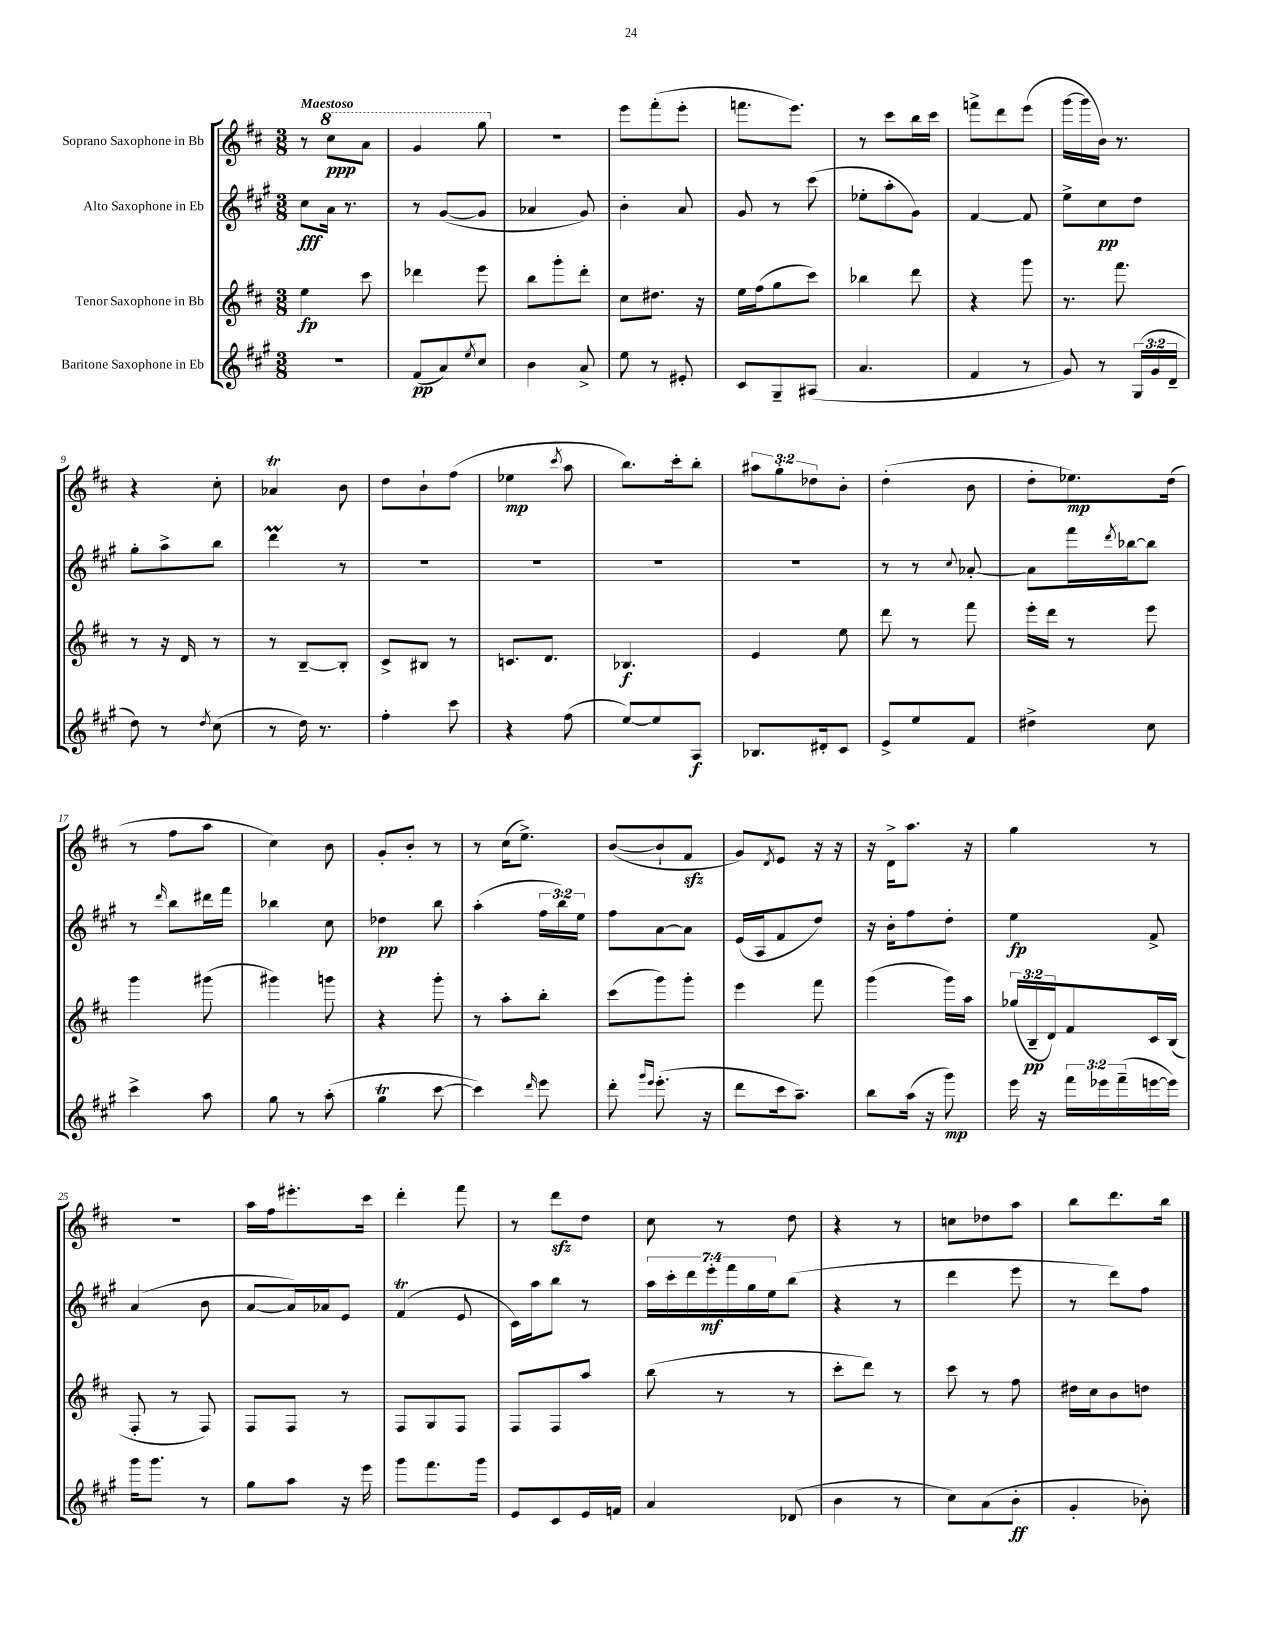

**kern	**dynam	**kern	**dynam	**kern	**dynam	**kern	**dynam
*part4	*part4	*part3	*part3	*part2	*part2	*part1	*part1
*staff4	*staff4	*staff3	*staff3	*staff2	*staff2	*staff1	*staff1
*I"Baritone Saxophone in Eb	*	*I"Tenor Saxophone in Bb	*	*I"Alto Saxophone in Eb	*	*I"Soprano Saxophone in Bb	*
*clefG2	*	*clefG2	*	*clefG2	*	*clefG2	*
*k[f#c#g#]	*	*k[f#c#]	*	*k[f#c#g#]	*	*k[f#c#]	*
*M3/8	*	*M3/8	*	*M3/8	*	*M3/8	*
=1	=1	=1	=1	=1	=1	=1	=1
!	!	!	!	!	!	!LO:TX:a:B:t=Maestoso	!
4.r	.	4ee\	fp	8cc#\L	fff	8r	.
*	*	*	*	*	*	*8va	*
.	.	.	.	16a\Jk	.	8ccc#\L	ppp
.	.	.	.	8.r	.	.	.
.	.	8ccc#\	.	.	.	8aa\J	.
=2	=2	=2	=2	=2	=2	=2	=2
(8f#/L	pp	4ddd-X\	.	8r	.	4gg/	.
8a/)	.	.	.	([8g#/L	.	.	.
8qee/	.	.	.	.	.	.	.
8cc#/J	.	8eee\	.	8g#/J]	.	8ggg\	.
=3	=3	=3	=3	=3	=3	=3	=3
*	*	*	*	*	*	*X8va	*
4b\	.	8bb\L	.	4a-X/	.	4.r	.
.	.	8ggg'\	.	.	.	.	.
8a^/	.	8ddd'\J	.	8g#/)	.	.	.
=4	=4	=4	=4	=4	=4	=4	=4
8ee\	.	8cc#\L	.	4b'\	.	8eee\L	.
8r	.	8.dd#X\J	.	.	.	(8fff#'\	.
8e#X'/	.	.	.	8a/	.	8eee'\J	.
.	.	16r	.	.	.	.	.
=5	=5	=5	=5	=5	=5	=5	=5
8c#/L	.	16ee\LL	.	8g#/	.	8.fffn\L	.
.	.	(16ff#\J	.	.	.	.	.
8G#~/	.	8gg\	.	8r	.	.	.
.	.	.	.	.	.	8.eee\J)	.
(8A#X/J	.	8ccc#\J)	.	(8ccc#\	.	.	.
=6	=6	=6	=6	=6	=6	=6	=6
4.a/	.	4bb-X\	.	8ee-X'\L	.	8r	.
.	.	.	.	8aa'\	.	8ccc#\L	.
.	.	8ddd\	.	8g#\J)	.	16bb\L	.
.	.	.	.	.	.	16ccc#\JJ	.
=7	=7	=7	=7	=7	=7	=7	=7
4f#/	.	4r	.	[4f#/	.	8fffn^\L	.
.	.	.	.	.	.	8ddd\	.
8r	.	8ggg\	.	8f#/]	.	(8eee\J	.
=8	=8	=8	=8	=8	=8	=8	=8
8g#/)	.	8.r	.	8ee^\L	.	[16ggg\LL	.
.	.	.	.	.	.	16ggg\]	.
8r	.	.	.	8cc#\	pp	16b\JJ)	.
.	.	8.fff#\	.	.	.	8.r	.
(24G#/LL	.	.	.	8dd\J	.	.	.
24g#/	.	.	.	.	.	.	.
24d~/JJ	.	.	.	.	.	.	.
!!LO:LB:g=z
=9	=9	=9	=9	=9	=9	=9	=9
8dd\)	.	8r	.	8gg#'\L	.	4r	.
8r	.	16r	.	8aa^\	.	.	.
.	.	16d/	.	.	.	.	.
8qdd/	.	.	.	.	.	.	.
(8cc#\	.	8r	.	8bb\J	.	8cc#'\	.
=10	=10	=10	=10	=10	=10	=10	=10
8r	.	8r	.	4dddM\	.	4a-XT/	.
16dd\)	.	[8B~/L	.	.	.	.	.
8.r	.	.	.	.	.	.	.
.	.	8B'/J]	.	8r	.	8b\	.
=11	=11	=11	=11	=11	=11	=11	=11
4ff#'\	.	8c#^/L	.	4.r	.	8dd\L	.
.	.	8B#X/J	.	.	.	8b`\	.
8ccc#\	.	8r	.	.	.	(8ff#\J	.
=12	=12	=12	=12	=12	=12	=12	=12
4r	.	8.cn/L	.	4.r	.	4ee-X\	mp
.	.	8.d/J	.	.	.	.	.
.	.	.	.	.	.	8qccc#/	.
(8ff#\	.	.	.	.	.	8aa\	.
=13	=13	=13	=13	=13	=13	=13	=13
[8ee/L)	.	4.B-X/	f	4.r	.	8.bb\L)	.
8ee/]	.	.	.	.	.	.	.
.	.	.	.	.	.	16ccc#'\k	.
8A/J	f	.	.	.	.	8bb'\J	.
=14	=14	=14	=14	=14	=14	=14	=14
8.B-X/L	.	4e/	.	4.r	.	12aa#X\L	.
.	.	.	.	.	.	12gg'\	.
.	.	.	.	.	.	12dd-X\	.
16d#X'/k	.	.	.	.	.	.	.
8c#/J	.	8ee\	.	.	.	8b'\J	.
=15	=15	=15	=15	=15	=15	=15	=15
8e^/L	.	8ddd\	.	8r	.	(4dd'\	.
8ee/	.	8r	.	8r	.	.	.
.	.	.	.	8qqcc#/	.	.	.
8f#/J	.	8fff#\	.	[8a-X'/	.	8b\	.
=16	=16	=16	=16	=16	=16	=16	=16
4dd#X^\	.	16eee'\LL	.	8a-\L]	.	8dd'\L	.
.	.	16ddd\JJ	.	.	.	.	.
.	.	8r	.	16fff#\L	.	8.ee-X\)	mp
.	.	.	.	8qddd/	.	.	.
.	.	.	.	[16bb-X\J	.	.	.
8cc#\	.	8eee\	.	8bb-\J]	.	.	.
.	.	.	.	.	.	(16dd\Jk	.
!!LO:LB:g=z
=17	=17	=17	=17	=17	=17	=17	=17
4ccc#^\	.	4ggg\	.	8r	.	8r	.
.	.	.	.	16qqddd/	.	.	.
.	.	.	.	8bb\L	.	8ff#\L	.
8aa\	.	(8ggg#X\	.	16ddd#X\L	.	8aa\J	.
.	.	.	.	16fff#\JJ	.	.	.
=18	=18	=18	=18	=18	=18	=18	=18
8gg#\	.	4ggg#X\)	.	4bb-X\	.	4cc#\)	.
8r	.	.	.	.	.	.	.
(8aa'\	.	8gggn\	.	8cc#\	.	8b\	.
=19	=19	=19	=19	=19	=19	=19	=19
4gg#t\	.	4r	.	4dd-X\	pp	8g'/L	.
.	.	.	.	.	.	8b'/J	.
[8ccc#\	.	8ggg'\	.	8bb\	.	8r	.
=20	=20	=20	=20	=20	=20	=20	=20
4ccc#\])	.	8r	.	(4aa'\	.	8r	.
.	.	8aa'\L	.	.	.	(16cc#\KL	.
.	.	.	.	.	.	8.ee^\J)	.
16qqddd/	.	.	.	.	.	.	.
8eee\	.	8bb'\J	.	24ff#\LL	.	.	.
.	.	.	.	24bb\)	.	.	.
.	.	.	.	24ee\JJ	.	.	.
=21	=21	=21	=21	=21	=21	=21	=21
8ddd'\	.	(8ccc#\L	.	8ff#\L	.	([8b/L	.
16qqggg#/LL	.	.	.	.	.	.	.
16qqeee/JJ	.	.	.	.	.	.	.
(8.eee'\	.	8ggg\)	.	[8a\	.	8b`/]	.
.	.	8ggg'\J	.	8a\J]	.	8f#zz/J	.
16r	.	.	.	.	.	.	.
=22	=22	=22	=22	=22	=22	=22	=22
8ddd\L	.	4eee\	.	(16e/LL	.	8g/L)	.
.	.	.	.	16A/J	.	.	.
.	.	.	.	.	.	8qd/	.
16ccc#\k	.	.	.	8f#/	.	8e/J	.
8.aa~\J)	.	.	.	.	.	.	.
.	.	8fff#\	.	8dd/J)	.	16r	.
.	.	.	.	.	.	16r	.
=23	=23	=23	=23	=23	=23	=23	=23
8bb\L	.	(4ggg\	.	16r	.	16r	.
.	.	.	.	16b'\KL	.	16d^\KL	.
(16aa\Jk	.	.	.	8ff#\	.	8.aa\J	.
16r	.	.	.	.	.	.	.
8ggg#\)	mp	16ggg\LL)	.	8dd'\J	.	.	.
.	.	16aa\JJ	.	.	.	16r	.
=24	=24	=24	=24	=24	=24	=24	=24
16eee\	.	(24gg-X/LL	.	4ee\	fp	4gg\	.
.	.	24B~/	pp	.	.	.	.
16r	.	.	.	.	.	.	.
.	.	24d/J)	.	.	.	.	.
24fff#\LL	.	8f#/	.	.	.	.	.
24eee-X\	.	.	.	.	.	.	.
(24fff#~\	.	.	.	.	.	.	.
[16eeen\	.	16c#/L	.	8f#^/	.	8r	.
16eee\JJ])	.	(16B/JJ	.	.	.	.	.
!!LO:LB:g=z
=25	=25	=25	=25	=25	=25	=25	=25
16ggg#\KL	.	8F#'/	.	(4a/	.	4.r	.
8.ggg#\J	.	.	.	.	.	.	.
.	.	8r	.	.	.	.	.
8r	.	8F#/)	.	8b\	.	.	.
=26	=26	=26	=26	=26	=26	=26	=26
8gg#\L	.	8F#/L	.	[8a/L	.	16aa\LL	.
.	.	.	.	.	.	16ff#\J	.
8aa\J	.	8F#/J	.	16a/L])	.	8.eee#X'\	.
.	.	.	.	16a-X/J	.	.	.
16r	.	8r	.	8e/J	.	.	.
16eee\	.	.	.	.	.	16ccc#\Jk	.
=27	=27	=27	=27	=27	=27	=27	=27
8ggg#\L	.	8F#/L	.	(4f#T/	.	4ddd'\	.
8.fff#\	.	8G/	.	.	.	.	.
.	.	8F#/J	.	8e/	.	8fff#\	.
16ggg#\Jk	.	.	.	.	.	.	.
=28	=28	=28	=28	=28	=28	=28	=28
8e/L	.	8F#/L	.	16c#\LL)	.	8r	.
.	.	.	.	16aa\J	.	.	.
8c#/	.	8F#/	.	8bb\J	.	8dddzz\L	.
16e/L	.	8aa/J	.	8r	.	8dd\J	.
16fn/JJ	.	.	.	.	.	.	.
=29	=29	=29	=29	=29	=29	=29	=29
4a/	.	(8bb\	.	28aa\LL	.	8cc#\	.
.	.	.	.	28ccc#'\	.	.	.
.	.	.	.	28ddd\	.	.	.
.	.	.	.	28eee'\	mf	.	.
.	.	8r	.	.	.	8r	.
.	.	.	.	28fff#\	.	.	.
.	.	.	.	28gg#\	.	.	.
.	.	.	.	28ee\J	.	.	.
(8d-X/	.	8r	.	(8bb\J	.	8dd\	.
=30	=30	=30	=30	=30	=30	=30	=30
4b\	.	8ccc#'\L	.	4r	.	4r	.
.	.	8ddd\J)	.	.	.	.	.
8r	.	8r	.	8r	.	8r	.
=31	=31	=31	=31	=31	=31	=31	=31
8cc#\L)	.	8ccc#\	.	4ddd\	.	8ccn\L	.
(8a\	.	8r	.	.	.	8dd-X\	.
8b'\J	ff	8ff#\	.	8eee\	.	8aa\J	.
=32	=32	=32	=32	=32	=32	=32	=32
4g#'/	.	16dd#X\LL	.	8r	.	8bb\L	.
.	.	16cc#\J	.	.	.	.	.
.	.	8b\	.	8ddd\L)	.	8.ddd\	.
8b-X'\)	.	8ddn\J	.	8ff#\J	.	.	.
.	.	.	.	.	.	16bb\Jk	.
==	==	==	==	==	==	==	==
*-	*-	*-	*-	*-	*-	*-	*-
